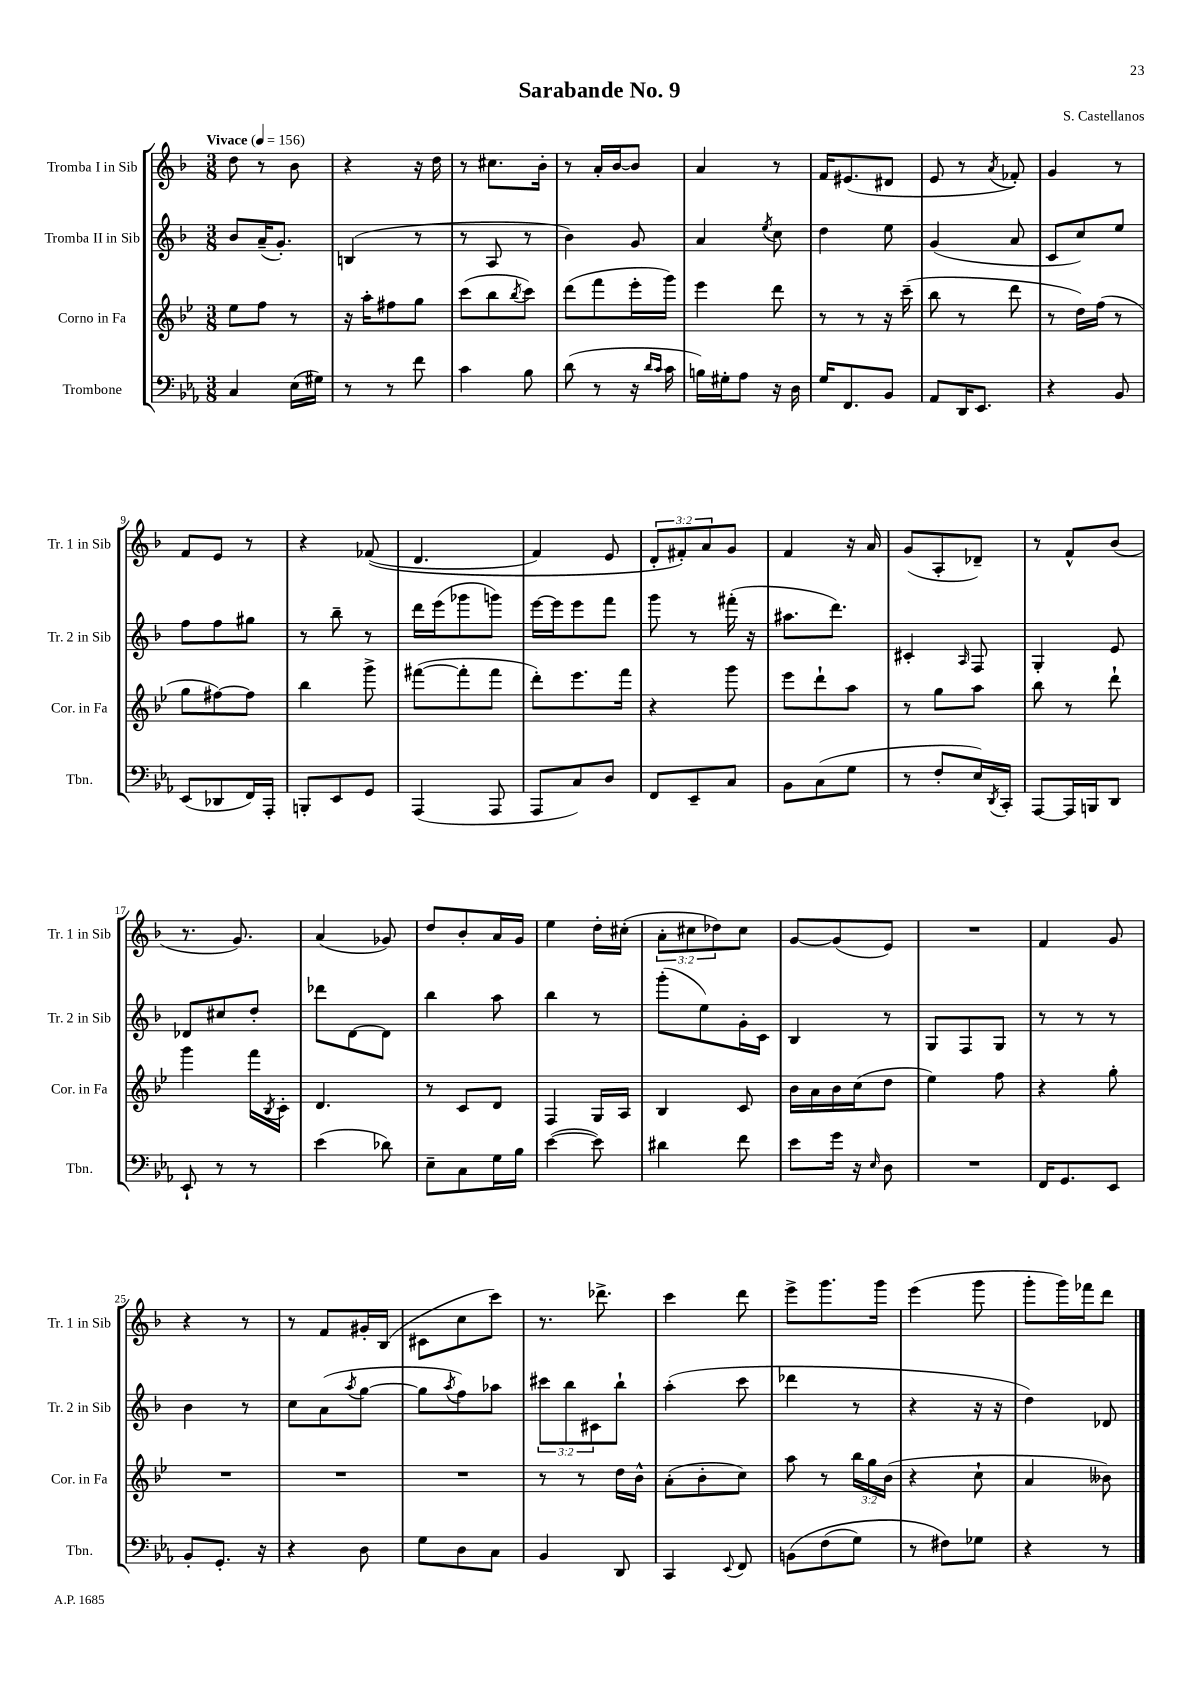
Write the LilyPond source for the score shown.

\header { title = "Sarabande No. 9" composer = "S. Castellanos" }
<<
\new StaffGroup <<
\new Staff = "s0" \with { instrumentName = "Tromba I in Sib" shortInstrumentName = "Tr. 1 in Sib" } {
    \clef treble \key f \major \numericTimeSignature \time 3/8 \override Staff.TupletNumber.text = #tuplet-number::calc-fraction-text \tempo "Vivace" 4 = 156
    d''8 r8 bes'8 |
    r4 r16 d''16 |
    r8 cis''8. bes'16-. |
    r8 a'16-. bes'16~ bes'8 |
    a'4 r8 |
    f'16 eis'8.( dis'8 |
    e'8 r8 \acciaccatura { a'8 } fes'8-.) |
    g'4 r8 |
    f'8 e'8 r8 |
    r4 fes'8(\( |
    d'4. |
    f'4) e'8 |
    \tuplet 3/2 { d'8-. fis'8-.\) a'8 } g'8 |
    f'4 r16 a'16 |
    g'8( a8-. des'8--) |
    r8 f'8-^ bes'8( |
    r8. g'8.) |
    a'4( ges'8) |
    d''8 bes'8-. a'16 g'16 |
    e''4 d''16-. cis''16-.( |
    \tuplet 3/2 { a'8-. cis''8 des''8) } cis''8 |
    g'8~ g'8( e'8) |
    R4. |
    f'4 g'8 |
    r4 r8 |
    r8 f'8 gis'16-. bes16( |
    cis'8 c''8 c'''8) |
    r8. des'''8.-> |
    c'''4 d'''8 |
    e'''8-> g'''8. g'''16 |
    e'''4( g'''8 |
    g'''8-. g'''16) fes'''16 d'''8 \bar "|." |
}
\new Staff = "s1" \with { instrumentName = "Tromba II in Sib" shortInstrumentName = "Tr. 2 in Sib" } {
    \clef treble \key f \major \numericTimeSignature \time 3/8 \override Staff.TupletNumber.text = #tuplet-number::calc-fraction-text
    bes'8 a'16--( g'8.-.) |
    b4( r8 |
    r8 a8 r8 |
    bes'4) g'8 |
    a'4 \acciaccatura { e''8 } c''8 |
    d''4 e''8 |
    g'4( a'8 |
    c'8 c''8) e''8 |
    f''8 f''8 gis''8 |
    r8 bes''8-- r8 |
    d'''16 e'''16( ges'''8 g'''8) |
    e'''16~ e'''16 e'''8 f'''8 |
    g'''8 r8 fis'''16-.( r16 |
    ais''8. d'''8.) |
    cis'4-. \grace { a16 } f8 |
    g4-. e'8 |
    des'8 cis''8 d''8-. |
    des'''8 d'8~ d'8 |
    bes''4 a''8 |
    bes''4 r8 |
    g'''8-.( e''8) g'16-. c'16 |
    bes4 r8 |
    g8 f8 g8 |
    r8 r8 r8 |
    bes'4 r8 |
    c''8 a'8( \acciaccatura { a''8 } g''8~ |
    g''8 \acciaccatura { a''8 } f''8) aes''8 |
    \tuplet 3/2 { cis'''8 bes''8 cis'8 } bes''8-! |
    a''4-.( c'''8 |
    des'''4 r8 |
    r4 r16 r16 |
    d''4) des'8 \bar "|." |
}
\new Staff = "s2" \with { instrumentName = "Corno in Fa" shortInstrumentName = "Cor. in Fa" } {
    \clef treble \key bes \major \numericTimeSignature \time 3/8 \override Staff.TupletNumber.text = #tuplet-number::calc-fraction-text
    ees''8 f''8 r8 |
    r16 a''16-. fis''8 g''8 |
    c'''8( bes''8 \acciaccatura { bes''8 } c'''8) |
    d'''8( f'''8 ees'''16-. g'''16) |
    ees'''4 d'''8 |
    r8 r8 r16 c'''16--( |
    bes''8 r8 d'''8 |
    r8 d''16) f''16( r8 |
    g''8 fis''8~) fis''8 |
    bes''4 g'''8-> |
    fis'''8~( fis'''8-. fis'''8 |
    d'''8-.) ees'''8. f'''16 |
    r4 g'''8 |
    ees'''8 d'''8-! a''8 |
    r8 g''8 a''8 |
    bes''8 r8 d'''8-! |
    g'''4 f'''16 \acciaccatura { bes8 } c'16-. |
    d'4. |
    r8 c'8 d'8 |
    f4 g16 a16 |
    bes4 c'8 |
    bes'16 a'16 bes'16 c''16( d''8 |
    ees''4) f''8 |
    r4 g''8-. |
    R4. |
    R4. |
    R4. |
    r8 r8 d''16 bes'16-^ |
    a'8-.( bes'8-. c''8) |
    a''8 r8 \tuplet 3/2 { bes''16 g''16 bes'16( } |
    r4 c''8-! |
    a'4 beses'8) \bar "|." |
}
\new Staff = "s3" \with { instrumentName = "Trombone" shortInstrumentName = "Tbn." } {
    \clef bass \key ees \major \numericTimeSignature \time 3/8
    c4 ees16( gis16) |
    r8 r8 f'8 |
    c'4 bes8 |
    d'8( r8 r16 \grace { d'16 c'16 } c'16 |
    b16) gis16-. aes8 r16 d16 |
    g16 f,8. bes,8 |
    aes,8 d,16 ees,8. |
    r4 bes,8 |
    ees,8( des,8 f,16) aes,,16-. |
    b,,8-. ees,8 g,8 |
    aes,,4( aes,,8 |
    aes,,8 c8) d8 |
    f,8 ees,8-- c8 |
    bes,8 c8( g8 |
    r8 f8-. ees16) \acciaccatura { d,8 } c,16-. |
    aes,,8~ aes,,16 b,,16 d,8 |
    ees,8-! r8 r8 |
    ees'4( des'8) |
    ees8-- c8 g16 bes16 |
    ees'4~( ees'8) |
    dis'4 f'8 |
    ees'8 g'16 r16 \grace { ees16 } d8 |
    R4. |
    f,16 g,8. ees,8 |
    bes,8-. g,8.-. r16 |
    r4 d8 |
    g8 d8 c8 |
    bes,4 d,8 |
    c,4 \appoggiatura { ees,8 } f,8 |
    b,8\( f8( g8) |
    r8 fis8\) ges8 |
    r4 r8 \bar "|." |
}
>>
>>
